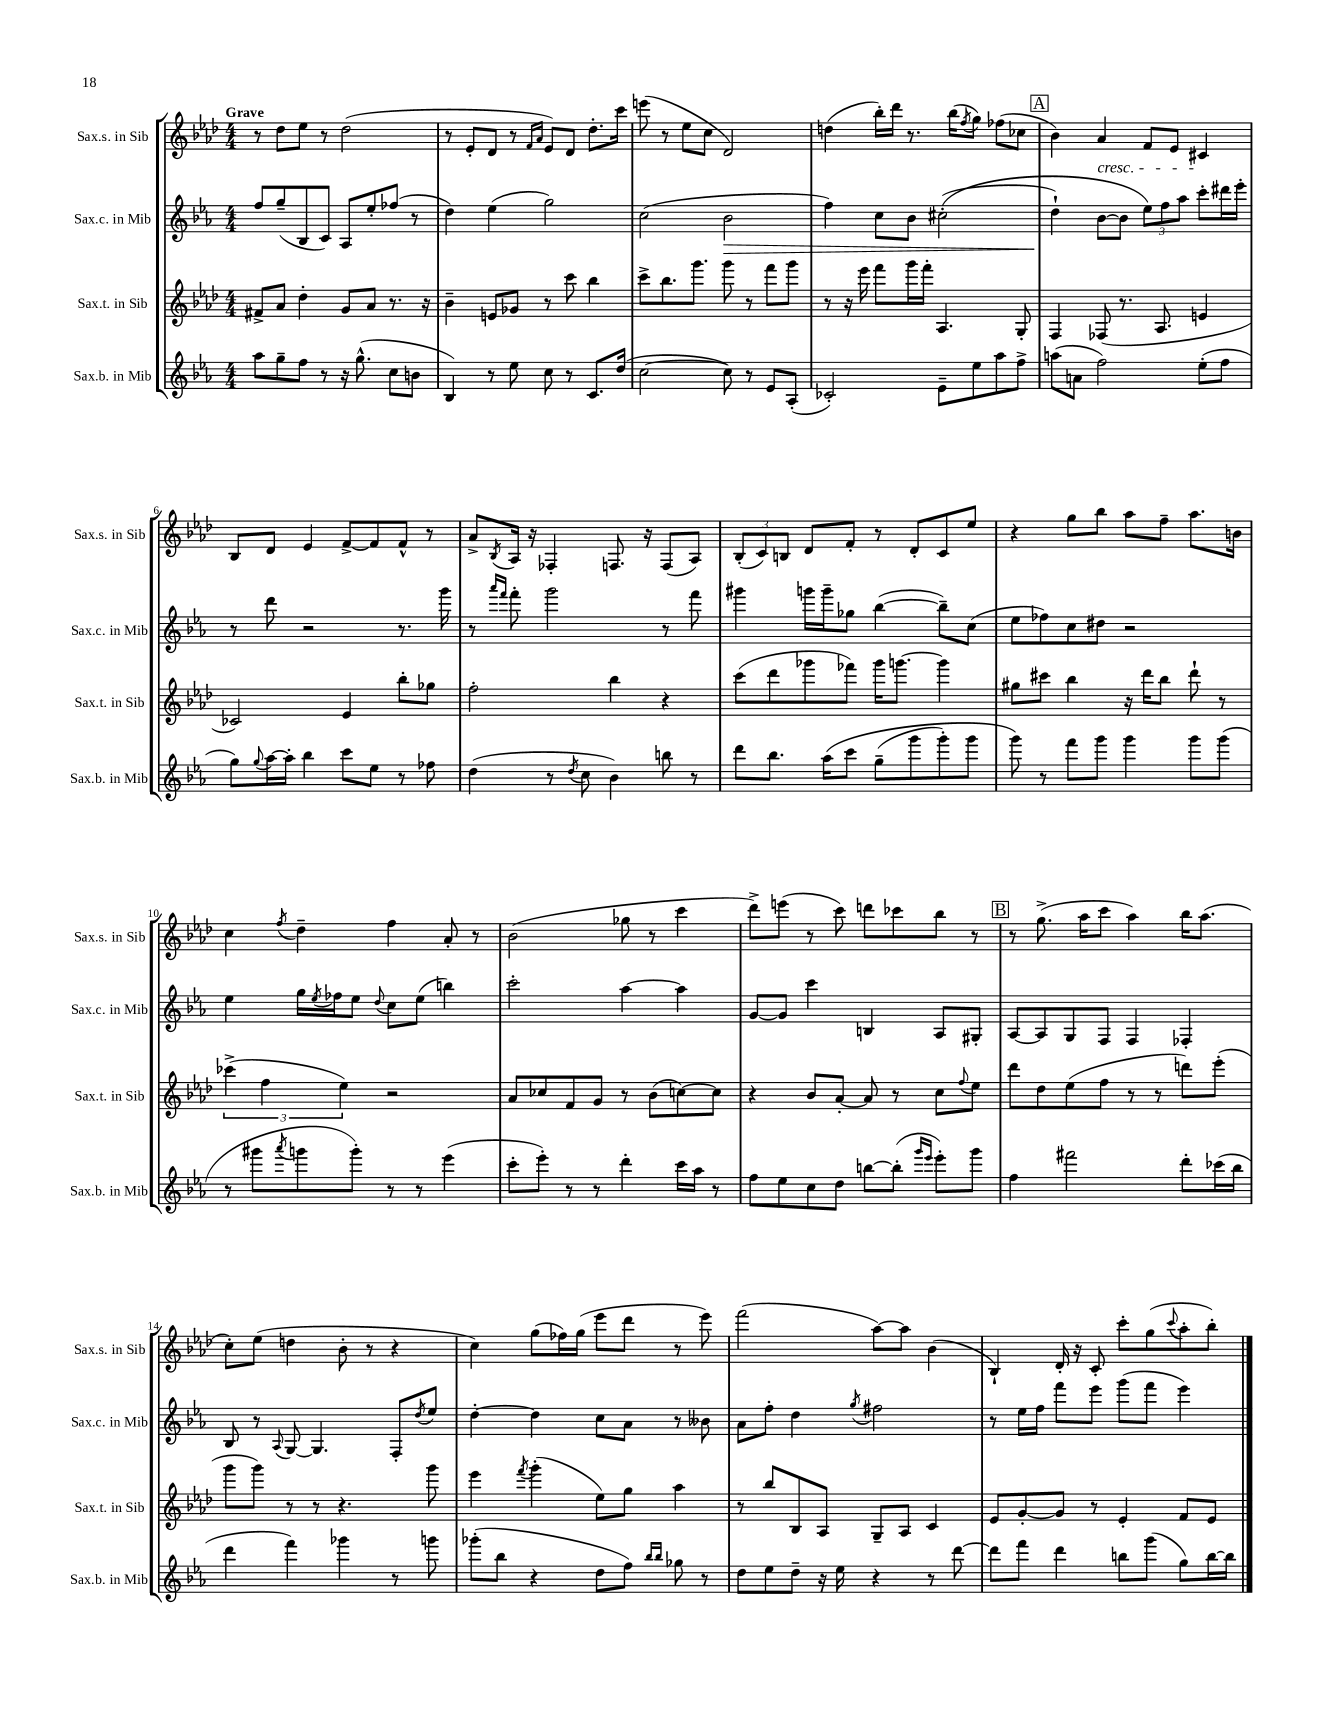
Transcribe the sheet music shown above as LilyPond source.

<<
\new StaffGroup <<
\new Staff = "s0" \with { instrumentName = "Sax.s. in Sib" shortInstrumentName = "Sax.s. in Sib" } {
    \clef treble \key aes \major \numericTimeSignature \time 4/4 \tempo "Grave"
    r8 des''8 ees''8 r8 des''2( |
    r8 ees'8-. des'8 r8 \grace { f'16 aes'16 } ees'8) des'8 des''8.-. c'''16 |
    e'''8( r8 ees''8 c''8 des'2) |
    d''4( bes''16-.) des'''16 r8. bes''16( \acciaccatura { f''8 } g''8) fes''8( ces''8 |
    \mark \markup { \box "A" } bes'4) aes'4\cresc f'8 ees'8 cis'4\! |
    bes8 des'8 ees'4 f'8~-> f'8 f'8-^ r8 |
    aes'8-> \acciaccatura { bes8 } aes16 r16 fes4-. f8. r16 f8( aes8) |
    \tuplet 3/2 { bes8-.( c'8) b8 } des'8 f'8-. r8 des'8-. c'8 ees''8 |
    r4 g''8 bes''8 aes''8 f''8-- aes''8. b'16 |
    c''4 \acciaccatura { f''8 } des''4-- f''4 aes'8-. r8 |
    bes'2( ges''8 r8 c'''4 |
    des'''8->) e'''8( r8 c'''8) d'''8 ces'''8 bes''8 r8 |
    \mark \markup { \box "B" } r8 g''8.->( aes''16 c'''8 aes''4) bes''16 aes''8.( |
    c''8-.) ees''8( d''4 bes'8-. r8 r4 |
    c''4) g''8( fes''16) g''16( ees'''8 des'''8 r8 ees'''8) |
    f'''2( aes''8~) aes''8 bes'4( |
    bes4-!) des'16-. r16 c'8-. c'''8-. g''8( \appoggiatura { c'''8 } aes''8-. bes''8-.) \bar "|." |
}
\new Staff = "s1" \with { instrumentName = "Sax.c. in Mib" shortInstrumentName = "Sax.c. in Mib" } {
    \clef treble \key ees \major \numericTimeSignature \time 4/4
    f''8 g''8--( bes8 c'8) aes8 ees''8-. fes''8( r8 |
    d''4) ees''4( g''2) |
    c''2( bes'2\> |
    f''4) c''8 bes'8 cis''2-.(\( |
    \mark \markup { \box "A" } d''4-!\!) bes'8~ bes'8 \tuplet 3/2 { ees''8\) f''8 aes''8 } c'''8-. dis'''16 ees'''16-. |
    r8 d'''8 r2 r8. g'''16 |
    r8 \grace { aes'''16 f'''16 } f'''8-. g'''2 r8 f'''8 |
    gis'''4 g'''16 g'''16-- ges''8 bes''4~( bes''8--) c''8( |
    ees''8 fes''8) c''8 dis''8 r2 |
    ees''4 g''16 \acciaccatura { ees''8 } fes''16 ees''8 \appoggiatura { d''8 } c''8 ees''8( b''4) |
    c'''2-. aes''4~ aes''4 |
    g'8~ g'8 c'''4 b4 aes8 gis8-. |
    \mark \markup { \box "B" } aes8~ aes8 g8 f8 f4 fes4-. |
    bes8 r8 \appoggiatura { aes8 } g8~ g4. f8-. \acciaccatura { d''8 } ees''8 |
    d''4~-. d''4 c''8 aes'8 r8 beses'8 |
    aes'8 f''8-. d''4 \acciaccatura { g''8 } fis''2 |
    r8 ees''16 f''16 f'''8 ees'''8 g'''8( f'''8 ees'''4) \bar "|." |
}
\new Staff = "s2" \with { instrumentName = "Sax.t. in Sib" shortInstrumentName = "Sax.t. in Sib" } {
    \clef treble \key aes \major \numericTimeSignature \time 4/4
    fis'8-> aes'8 des''4-. g'8 aes'8 r8. r16 |
    bes'4-- e'8 ges'8 r8 c'''8 bes''4 |
    c'''8-> bes''8. g'''8. g'''8 r8 f'''8 g'''8 |
    r8 r16 ees'''16 f'''8 g'''16 f'''16-. aes4. g8-. |
    \mark \markup { \box "A" } f4 fes8( r8. aes8. e'4 |
    ces'2) ees'4 bes''8-. ges''8 |
    f''2-. bes''4 r4 |
    c'''8( des'''8 ges'''8 fes'''8) ges'''16 g'''8.~ g'''4 |
    gis''8 cis'''8 bes''4 r16 des'''16 bes''8 des'''8-! r8 |
    \tuplet 3/2 { ces'''4->( f''4 ees''4) } r2 |
    aes'8 ces''8 f'8 g'8 r8 bes'8( c''8~) c''8 |
    r4 bes'8 aes'8~-. aes'8 r8 c''8 \appoggiatura { f''8 } ees''8 |
    \mark \markup { \box "B" } des'''8 des''8 ees''8( f''8 r8 r8 d'''8) ees'''8-.( |
    g'''8 g'''8) r8 r8 r4. g'''8 |
    ees'''4 \acciaccatura { f'''8 } g'''4-.( ees''8) g''8 aes''4 |
    r8 bes''8 bes8 aes8 g8-- aes8 c'4 |
    ees'8 g'8~-. g'8 r8 ees'4-. f'8 ees'8 \bar "|." |
}
\new Staff = "s3" \with { instrumentName = "Sax.b. in Mib" shortInstrumentName = "Sax.b. in Mib" } {
    \clef treble \key ees \major \numericTimeSignature \time 4/4
    aes''8 g''8-- f''8 r8 r16 g''8.-^( c''8 b'8 |
    bes4) r8 ees''8 c''8 r8 c'8. d''16( |
    c''2~ c''8) r8 ees'8 aes8-.( |
    ces'2-.) ees'8-- ees''8 aes''8 f''8-> |
    \mark \markup { \box "A" } a''8( a'8 f''2) ees''8-.( f''8 |
    g''8) \appoggiatura { g''8 } aes''16~ aes''16-. bes''4 c'''8 ees''8 r8 fes''8 |
    d''4( r8 \acciaccatura { d''8 } c''8 bes'4) b''8 r8 |
    d'''8 bes''8. aes''16\( c'''8 g''8--( g'''8 g'''8-.) g'''8 |
    g'''8\) r8 f'''8 g'''8 g'''4 g'''8 g'''8( |
    r8 gis'''8 \acciaccatura { aes'''8 } g'''8 g'''8-.) r8 r8 ees'''4( |
    c'''8-. ees'''8-.) r8 r8 d'''4-. c'''16 aes''16 r8 |
    f''8 ees''8 c''8 d''8 b''8~ b''8-.( \grace { g'''16 ees'''16 } ees'''8-.) g'''8 |
    \mark \markup { \box "B" } f''4 fis'''2 d'''8-. ces'''16( bes''16 |
    d'''4 f'''4) ges'''4 r8 g'''8 |
    ges'''8-.( bes''8 r4 d''8 f''8) \grace { bes''16 bes''16 } ges''8 r8 |
    d''8 ees''8 d''8-- r16 ees''16 r4 r8 d'''8~ |
    d'''8 f'''8 d'''4 b''8 g'''8( g''8) b''16~ b''16 \bar "|." |
}
>>
>>
